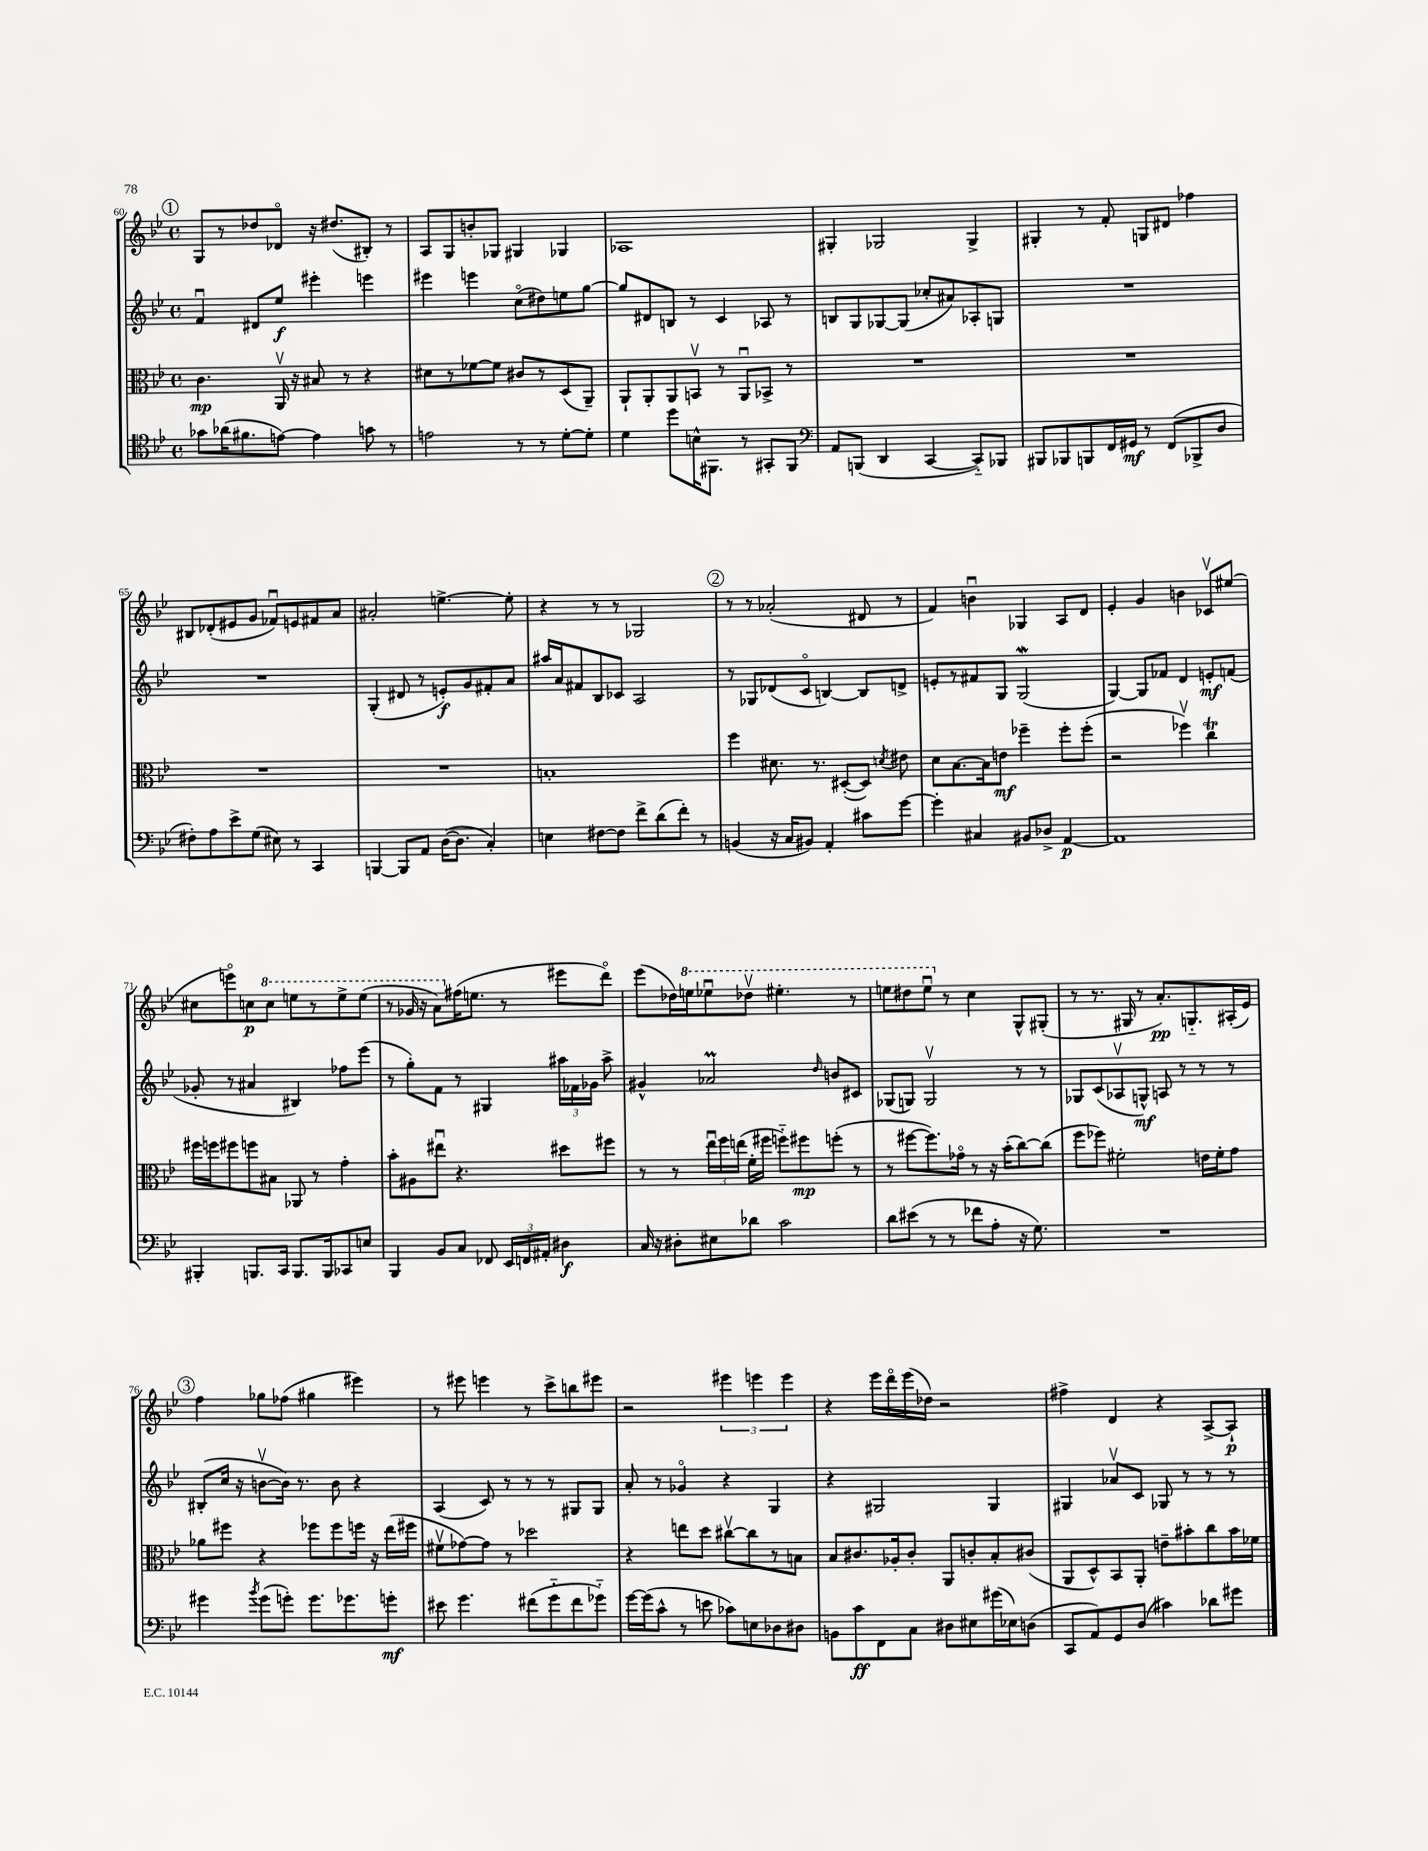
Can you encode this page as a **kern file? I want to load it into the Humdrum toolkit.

**kern	**kern	**kern	**kern
*staff4	*staff3	*staff2	*staff1
*clefC4	*clefC3	*clefG2	*clefG2
*k[b-e-]	*k[b-e-]	*k[b-e-]	*k[b-e-]
*M4/4	*M4/4	*M4/4	*M4/4
*met(c)	*met(c)	*met(c)	*met(c)
8g-	4.c	4fu	8G
(16a-	.	.	8r
8.f#	.	.	.
.	.	8d#	8dd-
[8e)	16AAv	8ee-	8d-o
.	16r	.	.
4e]	8B#	4eee#'	16r
.	.	.	(8.dd#
.	8r	.	.
8g	4r	4eee	8B#')
8r	.	.	8r
=	=	=	=
2e	8d#	4eee#	8A
.	8r	.	8G
.	[8f-	4eee	8b'
.	8f-]	.	8G-
8r	8c#	(8cco	4G#
8r	8r	8dd#)	.
[8d'	(8D	8ee	4G-
8d']	8AA~)	[8gg	.
=	=	=	=
4d	8AA`	8gg]	1A-
.	8AA'	8d#	.
8dd	8AA	8B	.
16B^^	8BBv	8r	.
8.FF#	.	.	.
.	8r	4c	.
8r	8AAu	.	.
8GG#'	8BB-^	8A-	.
8FF#	8r	8r	.
=	=	=	=
*clefF4	*	*	*
8AA	1r	8B	4G#'
(8BBB	.	8G	.
4DD	.	[8G-	2G-
.	.	(8G-]	.
[4CC	.	8cc-'	.
.	.	8a#)	.
8CC'~])	.	8A-'	4G-^
8BBB-	.	8G	.
=	=	=	=
8BBB#	1r	1r	4G#'
8BBB-	.	.	.
8BBB	.	.	8r
16FF	.	.	8f'
16GG#	.	.	.
8r	.	.	8G
(8FF	.	.	8d#
8BBB-^	.	.	4ff-
8D	.	.	.
=	=	=	=
8F#')	1r	1r	8B#
8A	.	.	(8d-'
8e-^	.	.	8e#
(8G	.	.	8g
8E#)	.	.	8f-u)
8r	.	.	8e
4CC	.	.	8f#
.	.	.	8a
=	=	=	=
[4BBB	1r	(4G'	2a#'
8BBB]	.	8d#	.
8AA	.	8r	.
([16D	.	8e')	[4.ee^
8.D]	.	.	.
.	.	8g	.
4C')	.	8f#'	.
.	.	8a	8ee']
=	=	=	=
4E	1B'	16aa#	4r
.	.	16a	.
.	.	8f#	.
[8F#	.	8B-	8r
8F#]	.	8c-	8r
8f^	.	2A	2G-
(8d	.	.	.
8f')	.	.	.
8r	.	.	.
=	=	=	=
(4BB	4ff	8r	8r
.	.	8G-	8r
16r	8.d#	(8d-	(2a-'
16C	.	.	.
8BB#)	.	8co	.
.	8.r	.	.
4AA'	.	[4B)	.
.	([8D#'	.	.
8c#	8D#])	8B]	8d#
.	8qd	.	.
[8g	8e#	8d^	8r
=	=	=	=
4g']	8d	8e'	4f)
.	[8.B-	8r	.
4C#	.	8f#	4bu
.	16B-]	.	.
.	8e	8G	.
8BB#	4ff-~	(2G	4G-
8D-^	.	.	.
[4AA	8ff-'	.	8A
.	(8ff-'	.	8d
=	=	=	=
1AA]	2r	[4G)	4e-'
.	.	8G]	4g
.	.	8f-	.
.	4ff-v)	4d	4b
.	4cc	8e'	8c-v
.	.	(8f	(8ee#
=	=	=	=
4BBB#'	16ff#	8g-'	8cc#
.	16ff	.	.
.	8ff#	8r	8eeeo)
8.BBB	8ff	4a#	8cc
.	8B#	.	8ccc
16CC	.	.	.
8.BBB	8AA-	4B#)	8eee
.	8r	.	8r
16BBB	.	.	.
8CC-	4g'	8ff-	8eee^
8E	.	(8eee-	(8eee
=	=	=	=
4BBB-	8b-'	8r	8r
.	8A#	8gg')	16gg-
.	.	.	16r
8BB-	8ee#u	8f	8aa)
8C	4.r	8r	(16ff#
.	.	.	8.ee
8FF-	.	4G#	.
24EE-	.	.	8r
24FF	.	.	.
24AA#'	.	.	.
4D#	8dd#	24aa#	8eee#
.	.	24f-	.
.	.	24g-	.
.	8ff#	8aa#^	8dddo)
=	=	=	=
16C	8r	4g#^^	(8eee-
16r	.	.	.
8D#'	8r	.	16dd-)
.	.	.	16eee
8E#	24ee-u	2a-	8eee-u
.	24ff	.	.
.	(24ee	.	.
8d-	16f'	.	8ddd-v
.	16ff#	.	.
2c	8ff'~)	.	4.eee#'
.	8ff#	.	.
.	.	16qqdd	.
.	(8ff'	8b	.
.	8r	8c#	8r
=	=	=	=
8d	8r	(8G-	8eee
(8e#	[8ff#	8G)	8ddd#
8r	8.ff#])	2Gv	8eeeu
8r	.	.	8r
.	16g-o	.	.
8f-	8r	.	4cc
8A'	16r	.	.
.	(16b-'	.	.
16r	[8cc)	8r	8G^^
8.G)	.	.	.
.	(8cc]	8r	(8G#'
=	=	=	=
1r	8ff	8G-	8r
.	8ff-)	(8c	8.r
.	2f#'	8A-v	.
.	.	.	16G#
.	.	8G^^)	8r
.	.	8A	8.a')
.	.	8r	.
.	.	.	8.G'~
.	16e	8r	.
.	16f#'	.	.
.	8g	8r	(16A#'
.	.	.	16e-)
=	=	=	=
4g#	8a-	(8B#'	4ff
.	8ff#	16cc	.
.	.	16r	.
8qb-	.	.	.
(8g#	4r	[8bv	8gg-
8g')	.	16b])	(8ff-
.	.	8.r	.
8.g	8ff-	.	4gg#
.	8ff-	8b	.
8.g-	.	.	.
.	16ff	4r	4eee#)
.	16r	.	.
8g'	(16ee-	.	.
.	16ff#	.	.
=	=	=	=
8e#	8f#v	(4A	8r
4.g	[8g-)	.	8eee#
.	8g-]	8c)	4eee
.	8r	8r	.
(8f#	2dd-	8r	8r
8g'~	.	8r	8ccc^
8f#	.	8G#	8bb
8g-'~)	.	8G#	8eee#
=	=	=	=
[16g	4r	8a'	2r
(16g]	.	.	.
8c^^	.	8r	.
8r	8ee	4g-o	.
8e	8dd	.	.
8c-)	[8cc#v	4r	6eee#
8E	8cc#]	.	.
.	.	.	6eee
8D-	8r	4G	.
.	.	.	6eee
8D#	8B	.	.
=	=	=	=
8BB	8B-	4r	4r
8c	8.c#	.	.
8FF	.	2G#	16eee-
.	16A-'	.	16dddo
8C	8c#'	.	(16eee-
.	.	.	16dd-)
8D#	8AA	.	2r
8E#	8c'	.	.
(16g#	8B-'	4G#	.
16E-)	.	.	.
(8D	(8c#	.	.
=	=	=	=
8CC	8AA	4G#	4ff#^
8AA)	8D^^)	.	.
8GG	8BB-	8a-v	4d
(8D	8AA'	8c	.
4c#)	8e~	8G-	4r
.	8b#'	8r	.
8d-	8cc	8r	[8A^
8g#	16b#	8r	8A`]
.	16f-	.	.
==	==	==	==
*-	*-	*-	*-
